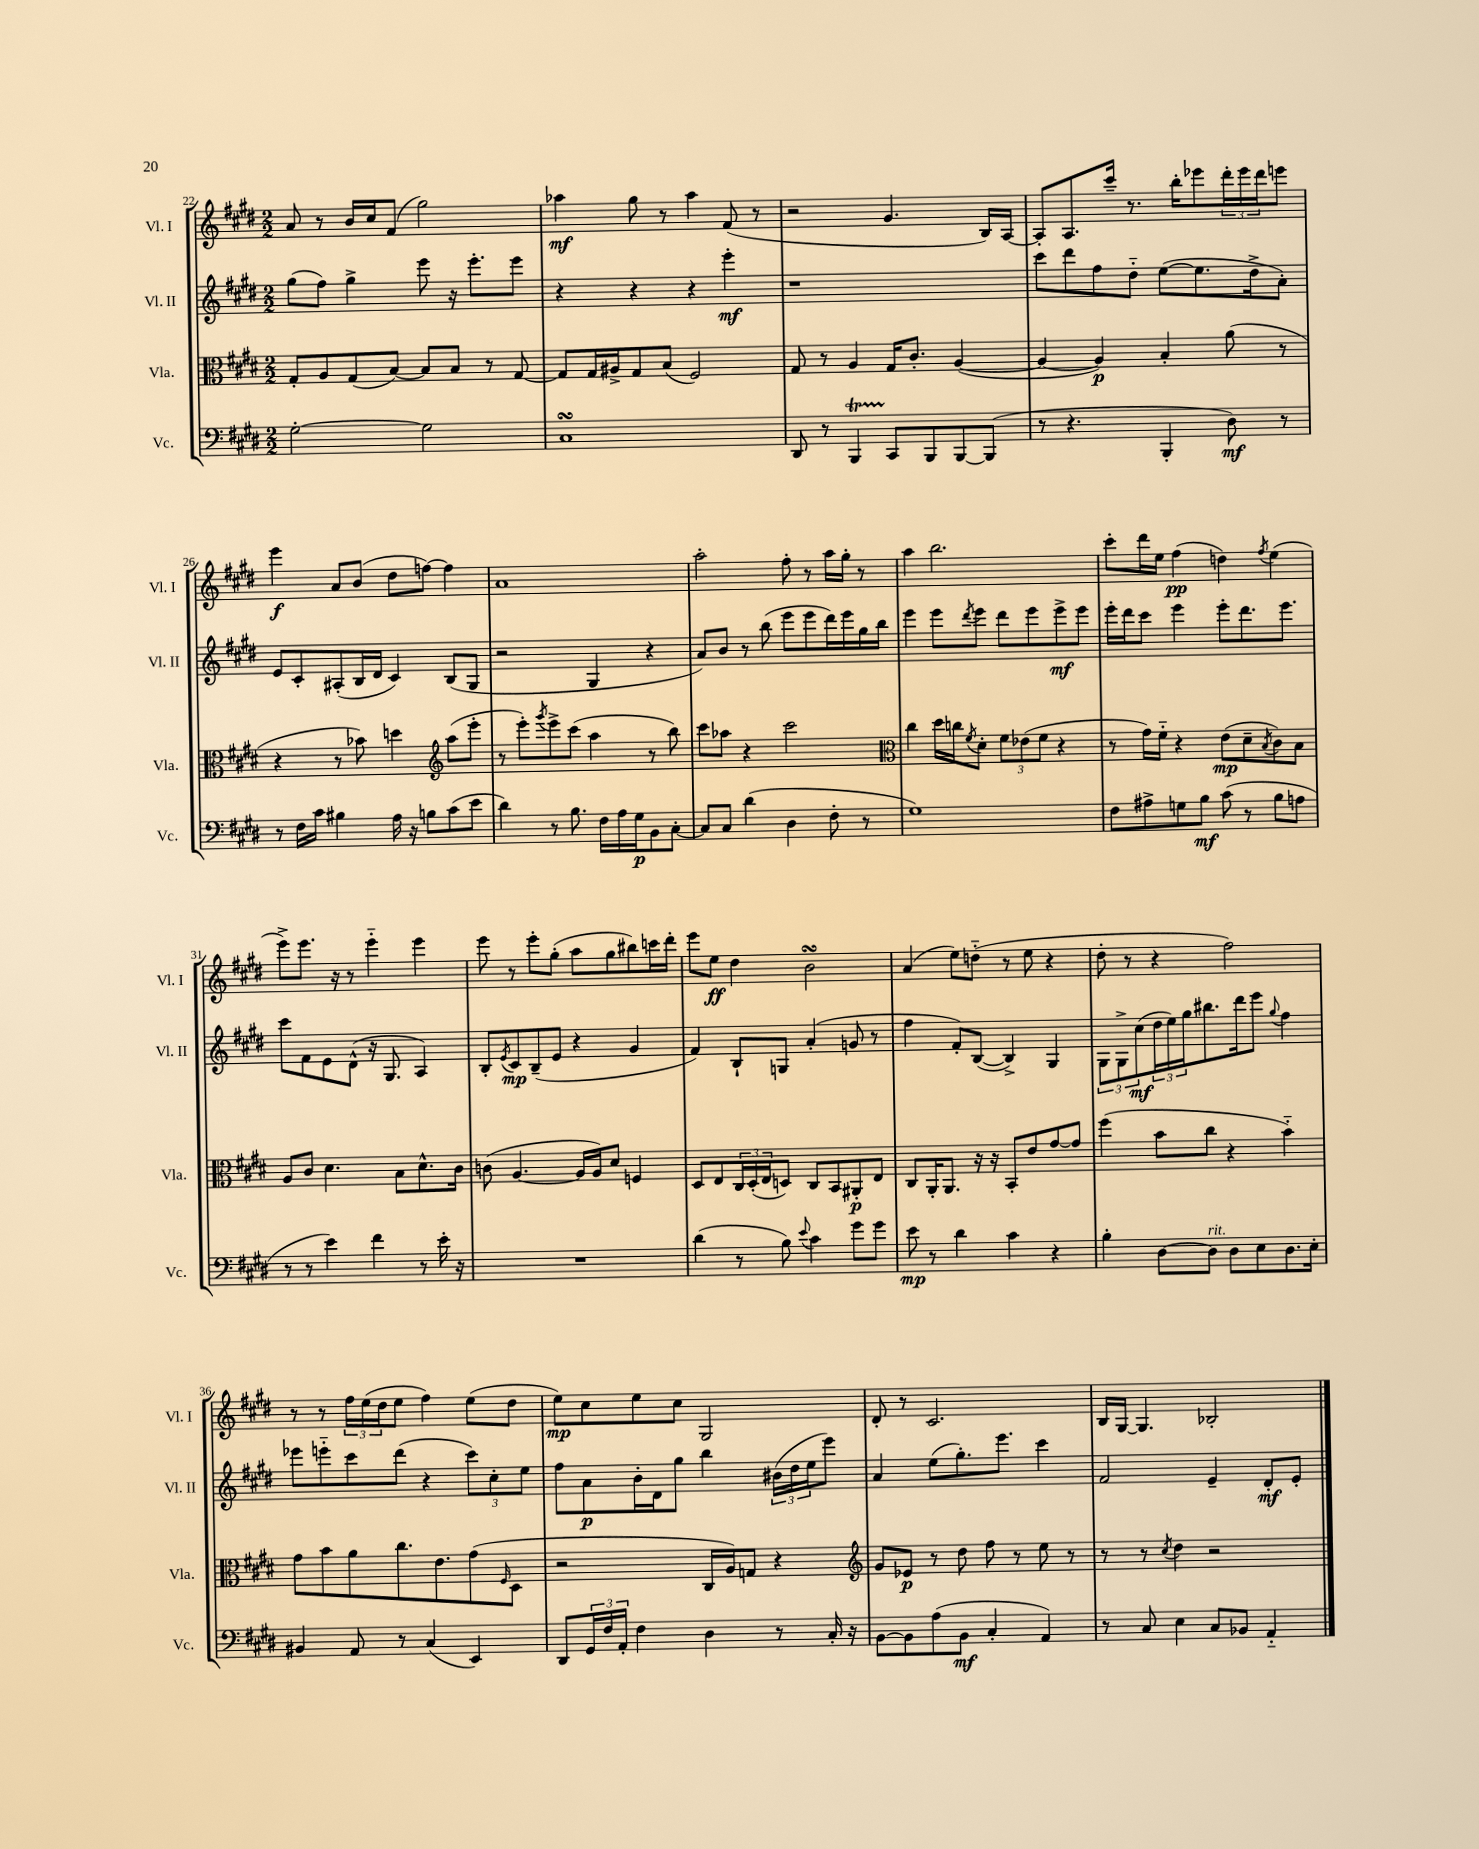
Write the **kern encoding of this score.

**kern	**kern	**kern	**kern
*staff4	*staff3	*staff2	*staff1
*clefF4	*clefC3	*clefG2	*clefG2
*k[f#c#g#d#]	*k[f#c#g#d#]	*k[f#c#g#d#]	*k[f#c#g#d#]
*M2/2	*M2/2	*M2/2	*M2/2
[2G#'	8G#'	(8gg#	8a
.	8A	8ff#)	8r
.	(8G#	4gg#^	16b
.	.	.	16cc#
.	[8B)	.	(8f#
2G#]	8B]	8eee	2gg#)
.	8B	16r	.
.	.	8.eee'	.
.	8r	.	.
.	[8G#	8eee	.
=	=	=	=
1C#	8G#]	4r	4aa-
.	16G#	.	.
.	16A#^	.	.
.	8G#	4r	8gg#
.	(8B	.	8r
.	2F#)	4r	4aa-
.	.	4eee'	(8f#
.	.	.	8r
=	=	=	=
8DD#	8G#	1r	2r
8r	8r	.	.
4BBB	4A	.	.
8CC#	16G#	.	4.g#
.	8.c#'	.	.
8BBB	.	.	.
[8BBB	([4A	.	.
(8BBB]	.	.	16B)
.	.	.	[16A
=	=	=	=
8r	4A_	8ccc#	8A']
4.r	.	8ddd#	8.A
.	4A])	8ff#	.
.	.	.	16ccc#~
.	.	8dd#'~	8.r
4BBB'	4B'	([8ee	.
.	.	.	16bb'
.	.	8.ee]	8eee-
8D#)	(8a	.	24ddd#'
.	.	.	24eee-
.	.	16dd#^	.
.	.	.	24ddd#
8r	8r	8a')	8eee
=	=	=	=
8r	4r	8e	4eee
16F#	.	8c#'	.
16c#	.	.	.
4B#	8r	(8A#'	8a
.	8b-)	16B	(8b
.	.	16d#	.
16A	4dd	4c#)	8dd#
16r	.	.	.
8B	.	.	[8ff)
*	*clefG2	*	*
(8c#	(8aa	(8B	4ff]
8e	8eee'	8G#	.
=	=	=	=
4d#)	8r	2r	1a
.	8eee')	.	.
.	8qggg#	.	.
8r	8eee^	.	.
8.B	(8ccc#	.	.
.	4aa	4G#	.
16F#	.	.	.
16A	.	.	.
16G#	.	.	.
8BB	8r	4r	.
[8C#'	8bb)	.	.
=	=	=	=
8C#]	8ccc#	8a)	2aa'
8C#	8aa-	8b	.
(4d#	4r	8r	.
.	.	(8bb	.
4D#	2ccc#	8eee	8ff#'
.	.	8eee	8r
8F#'	.	16ddd#)	16aa
.	.	16eee	16gg#'
8r	.	16gg#	8r
.	.	16bb	.
=	=	=	=
*	*clefC3	*	*
1G#)	4cc#	4eee	4aa
.	16dd#	8eee	2.bb
.	16cc	.	.
.	8qf#	8qddd#	.
.	8d#'	8eee	.
.	12f#	8ddd#	.
.	(12e-	.	.
.	.	8eee	.
.	12f#	.	.
.	4r	8eee^	.
.	.	8eee	.
=	=	=	=
8F#	8r	16eee'	8ccc#'
.	.	16ddd#	.
8A#^	16g#)	8ccc#	16ddd#
.	16f#'~	.	16ee
8G	4r	4eee	(4ff#
8B	.	.	.
(8c#	(8e	8eee'	4dd)
8r	8d#~	8.ddd#	.
.	8qB	.	8qff#
8B	8c#)	.	(4ee
.	.	8.eee	.
8A	8B	.	.
=	=	=	=
8r	8A	8ccc#	8eee^)
8r	8c#	8f#	8.eee
4e)	4.d#	8e	.
.	.	.	16r
.	.	(8d#^^	8r
4f#	.	16r	4eee'~
.	.	8.G#	.
.	8B	.	.
8r	8.d#^^	4A)	4eee
16e'	.	.	.
16r	16c#	.	.
=	=	=	=
1r	(8c	8B'	8eee
.	.	8qe	.
.	[4.A	8c#	8r
.	.	(8B~	8eee'
.	.	8e	(8gg#'
.	16A]	4r	8aa
.	16A)	.	.
.	8d#	.	8gg#
.	4F	4g#	8bb#)
.	.	.	16ccc
.	.	.	16ddd#'
=	=	=	=
(4d#	8D#	4f#)	8eee
.	8E	.	8ee
8r	24C#	8B`	4dd#
.	(24D#'	.	.
.	24E	.	.
8B)	8D)	8G	.
8qqe	.	.	.
4c#	8C#	(4a'	2b
.	8BB	.	.
8g#	8AA#'	8g	.
8g#	8E	8r	.
=	=	=	=
8e	8C#	4ff#	(4a
8r	16AA'	.	.
.	8.AA	.	.
4d#	.	8f#')	8ee)
.	16r	([8B	(8dd'~
.	16r	.	.
4c#	8BB'	4B^])	8r
.	8e	.	8ee
4r	[8g#	4G#	4r
.	8g#]	.	.
=	=	=	=
4B'	(4ff#	12G#	8dd#'
.	.	12G#^	.
.	.	.	8r
.	.	(12cc#	.
[8D#	8b	24dd#	4r
.	.	24ee)	.
.	.	24gg#	.
8D#]	8cc#	8.bb#	.
8D#	4r	.	2ff#)
.	.	16ddd#	.
8E	.	8eee	.
.	.	8qqgg#	.
8.D#	4b'~)	4ff#	.
16E'	.	.	.
=	=	=	=
4BB#	8g#	8eee-	8r
.	8b	8eee'~	8r
8AA	8a	8ccc#	24ff#
.	.	.	(24ee
.	.	.	24dd#
8r	8.cc#	(8ddd#	8ee
(4C#	.	4r	4ff#)
.	8.e	.	.
4EE)	(8g#	12ccc#)	(8ee
.	.	12cc#'	.
.	16qqF#	.	.
.	8D#	.	8dd#
.	.	12ee	.
=	=	=	=
8DD#	2r	8ff#	8ee)
24GG#	.	8a	8cc#
24F#	.	.	.
24AA'	.	.	.
4F#	.	16b'	8ee
.	.	16d#	.
.	.	8gg#	8cc#
4D#	16C#	4bb	2G#
.	16A)	.	.
.	8G	.	.
8r	4r	(24b#	.
.	.	24dd#	.
.	.	24ee	.
16C#'	.	8eee)	.
16r	.	.	.
=	=	=	=
*	*clefG2	*	*
[8BB	8g#	4a	8d#'
8BB]	8e-	.	8r
(8A	8r	(8ee	2.c#
8BB	8dd#	8.gg#')	.
4C#'	8ff#	.	.
.	.	8.eee	.
.	8r	.	.
4AA)	8ee	4ccc#	.
.	8r	.	.
=	=	=	=
8r	8r	2f#	16B
.	.	.	[16G#
8C#	8r	.	4.G#]
.	8qcc#	.	.
4E	4dd#	.	.
8C#	2r	4e~	2B-'
8BB-	.	.	.
4AA'~	.	8d#'	.
.	.	8e'	.
==	==	==	==
*-	*-	*-	*-
